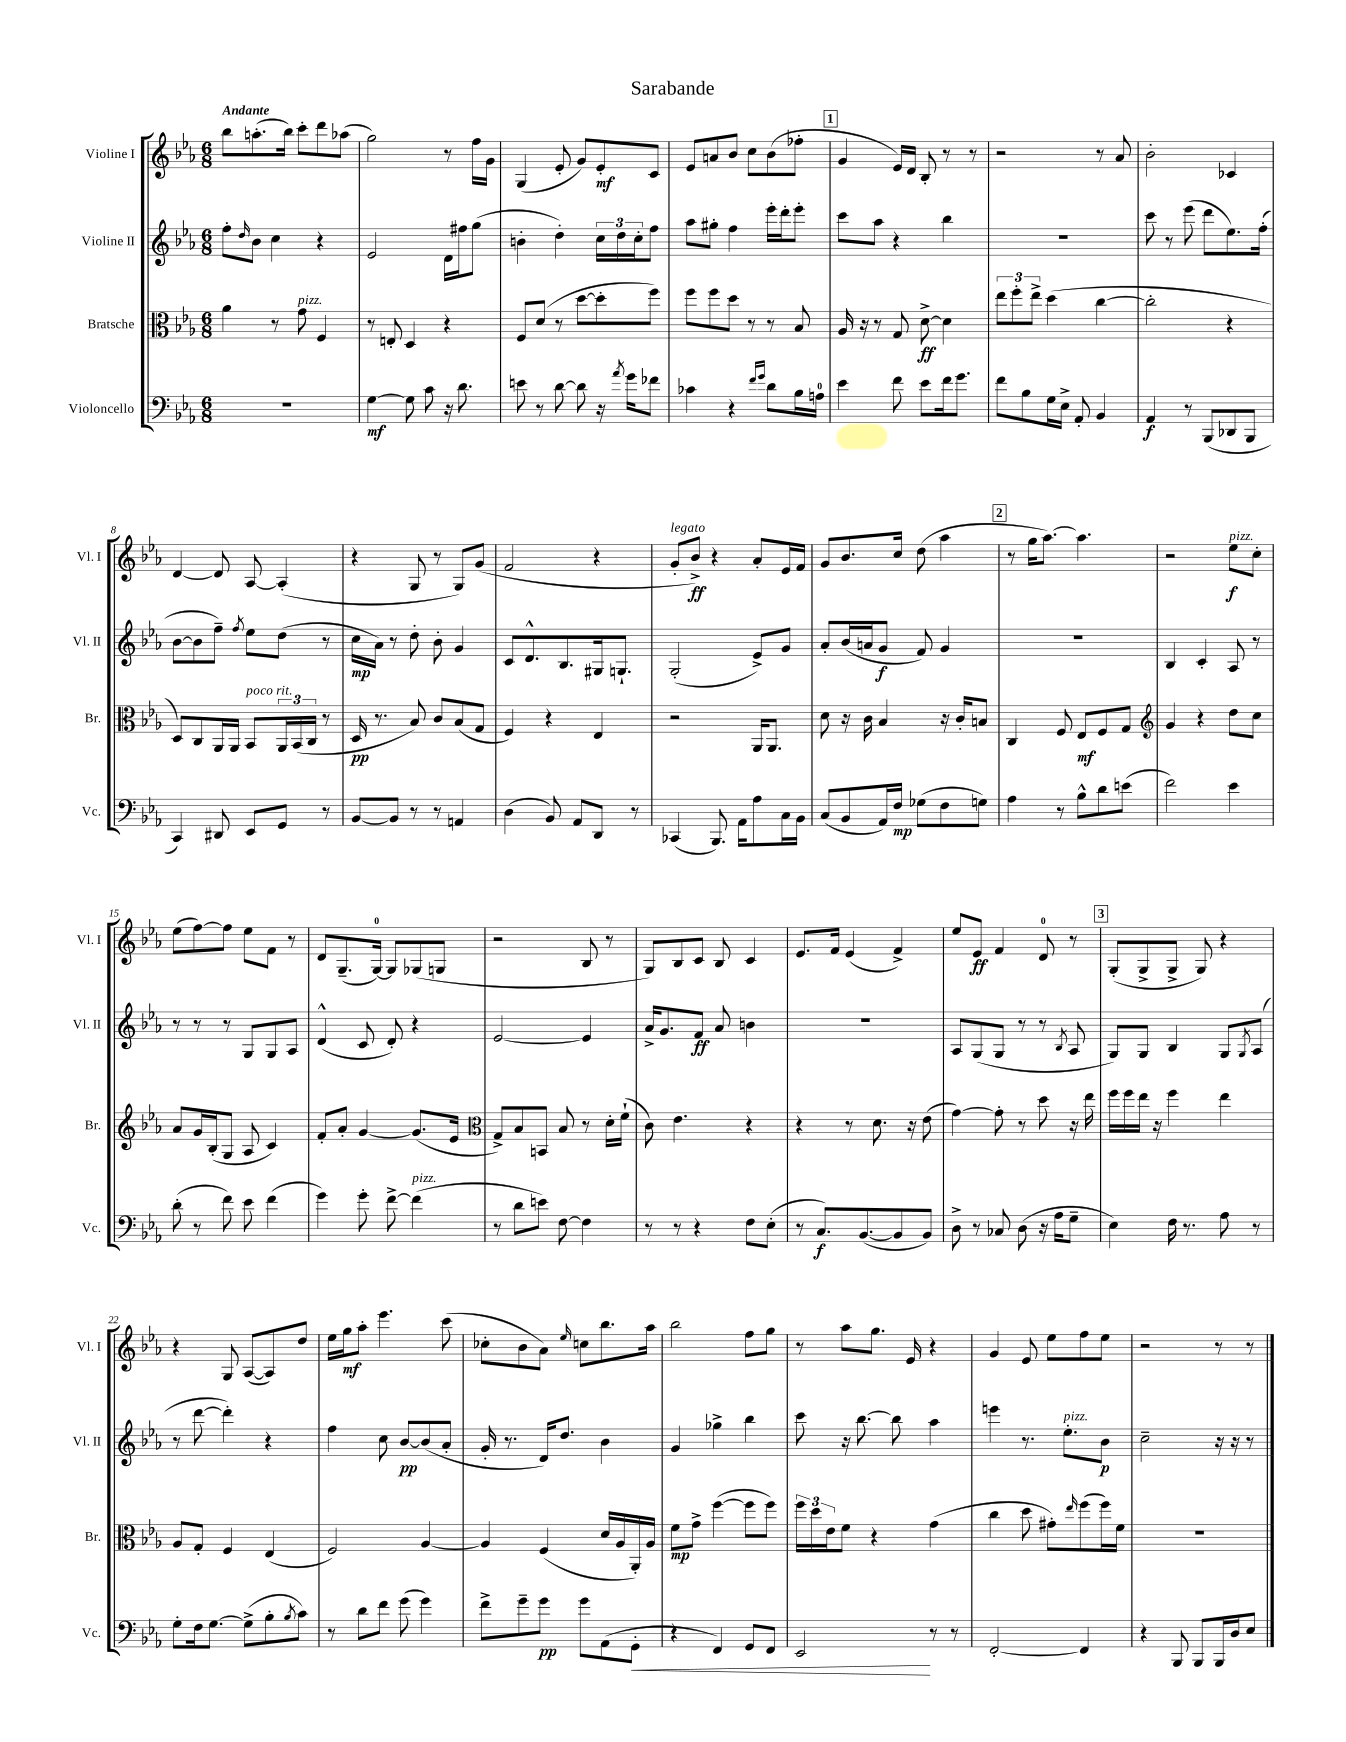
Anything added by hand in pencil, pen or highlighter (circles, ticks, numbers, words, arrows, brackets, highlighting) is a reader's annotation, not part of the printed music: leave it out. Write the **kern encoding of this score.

**kern	**dynam	**kern	**dynam	**kern	**dynam	**kern	**dynam
*part4	*part4	*part3	*part3	*part2	*part2	*part1	*part1
*staff4	*staff4	*staff3	*staff3	*staff2	*staff2	*staff1	*staff1
*I"Violoncello	*	*I"Bratsche	*	*I"Violine II	*	*I"Violine I	*
*I'Vc.	*	*I'Br.	*	*I'Vl. II	*	*I'Vl. I	*
*clefF4	*	*clefC3	*	*clefG2	*	*clefG2	*
*k[b-e-a-]	*	*k[b-e-a-]	*	*k[b-e-a-]	*	*k[b-e-a-]	*
*M6/8	*	*M6/8	*	*M6/8	*	*M6/8	*
=1	=1	=1	=1	=1	=1	=1	=1
!	!	!	!	!	!	!LO:TX:a:B:t=Andante	!
2.r	.	4a-\	.	8ff'\L	.	8bb-\L	.
.	.	.	.	16qqdd/	.	.	.
.	.	.	.	8b-\J	.	(8.aan'\	.
.	.	8r	.	4cc\	.	.	.
.	.	.	.	.	.	16bb-\Jk)	.
!	!	!LO:TX:a:i:t=pizz.	!	!	!	!	!
.	.	8g\	.	.	.	8ccc'\L	.
.	.	4F/	.	4r	.	8ddd\	.
.	.	.	.	.	.	(8aa-X\J	.
=2	=2	=2	=2	=2	=2	=2	=2
[4G\	mf	8r	.	2e-/	.	2gg\)	.
.	.	8En'/	.	.	.	.	.
8G\]	.	4D/	.	.	.	.	.
8c\	.	.	.	.	.	.	.
16r	.	4r	.	16d\LL	.	8r	.
8.d\	.	.	.	16ff#X\J	.	.	.
.	.	.	.	(8gg\J	.	16ff\LL	.
.	.	.	.	.	.	16g\JJ	.
=3	=3	=3	=3	=3	=3	=3	=3
8en\	.	8F/L	.	4bn'\	.	(4G/	.
8r	.	(8d/J	.	.	.	.	.
[8d\	.	8r	.	4dd'\)	.	8e-'/	.
8d\]	.	[8dd\L	.	.	.	8g/L)	.
16r	.	8dd'\]	.	24cc\LL	.	8e-'/	mf
.	.	.	.	24dd\	.	.	.
8qa-/	.	.	.	.	.	.	.
16g\KL	.	.	.	.	.	.	.
.	.	.	.	24cc'\J	.	.	.
8f-X\J	.	8ff\J)	.	8ff\J	.	8c/J	.
=4	=4	=4	=4	=4	=4	=4	=4
4c-X\	.	8ff\L	.	8aa-\L	.	8e-/L	.
.	.	8ff\	.	8gg#X'\J	.	8an/	.
4r	.	8dd\J	.	4ff\	.	8b-/J	.
.	.	8r	.	.	.	8cc\L	.
16qqf/LL	.	.	.	.	.	.	.
16qqg/JJ	.	.	.	.	.	.	.
8d\L	.	8r	.	16eee-'\LL	.	(8b-\	.
.	.	.	.	16ddd'\J	.	.	.
16B-\L	.	8B-/	.	8eee-'\J	.	8ff-X'\J	.
16An\JJ	.	.	.	.	.	.	.
!!LO:REH:place=s1:t=1
=5	=5	=5	=5	=5	=5	=5	=5
4e-\	.	16A-/	.	8ccc\L	.	4g/	.
.	.	16r	.	.	.	.	.
.	.	8r	.	8aa-\J	.	.	.
8f\	.	8G/	.	4r	.	16e-/LL)	.
.	.	.	.	.	.	16d/JJ	.
8e-\L	.	[8d^\	ff	.	.	8B-'/	.
16f\k	.	4d\]	.	4bb-\	.	8r	.
8.g\J	.	.	.	.	.	.	.
.	.	.	.	.	.	8r	.
=6	=6	=6	=6	=6	=6	=6	=6
8f\L	.	12ee-\L	.	2.r	.	2r	.
.	.	12ff'\	.	.	.	.	.
8B-\	.	.	.	.	.	.	.
.	.	12ee-^\J	.	.	.	.	.
16G\L	.	(4dd\	.	.	.	.	.
16E-^\JJ	.	.	.	.	.	.	.
8AA-'/	.	.	.	.	.	.	.
4BB-/	.	[4cc\	.	.	.	8r	.
.	.	.	.	.	.	8a-/	.
=7	=7	=7	=7	=7	=7	=7	=7
4AA-/	f	2cc'\]	.	8ccc\	.	2b-'\	.
.	.	.	.	8r	.	.	.
8r	.	.	.	(8eee-\	.	.	.
(8BBB-/L	.	.	.	8ddd\L	.	.	.
8DD-X/	.	4r	.	8.ee-\)	.	4c-X/	.
8BBB-/J	.	.	.	.	.	.	.
.	.	.	.	(16ff'\Jk	.	.	.
!!LO:LB:g=z
=8	=8	=8	=8	=8	=8	=8	=8
4CC/)	.	8D/L)	.	[8b-\L	.	[4d/	.
.	.	8C/	.	8b-\]	.	.	.
8DD#X/	.	16AA-/L	.	8ff~\J)	.	8d/]	.
.	.	16AA-/JJ	.	.	.	.	.
.	.	.	.	8qff/	.	.	.
!	!	!LO:TX:a:i:t=poco rit.	!	!	!	!	!
8EE-/L	.	8BB-/L	.	8ee-\L	.	[8A-/	.
8GG/J	.	24AA-/L	.	(8dd\J	.	(4A-'/]	.
.	.	(24BB-/	.	.	.	.	.
.	.	24C/JJ	.	.	.	.	.
8r	.	8r	.	8r	.	.	.
=9	=9	=9	=9	=9	=9	=9	=9
[8BB-/L	.	16D/	pp	16cc\LL	mp	4r	.
.	.	8.r	.	16a-\JJ)	.	.	.
8BB-/J]	.	.	.	8r	.	.	.
8r	.	8B-/)	.	8dd'\	.	8G/	.
8r	.	8c/L	.	8b-'\	.	8r	.
4AAn/	.	(8B-/	.	4g/	.	8G/L)	.
.	.	8G/J	.	.	.	(8g/J	.
=10	=10	=10	=10	=10	=10	=10	=10
(4D\	.	4F/)	.	8c/L	.	2f/	.
.	.	.	.	8.d^^/	.	.	.
8BB-/)	.	4r	.	.	.	.	.
.	.	.	.	8.B-/	.	.	.
8AA-/L	.	.	.	.	.	.	.
8DD/J	.	4E-/	.	16G#X/k	.	4r	.
.	.	.	.	8.Gn`/J	.	.	.
8r	.	.	.	.	.	.	.
=11	=11	=11	=11	=11	=11	=11	=11
!	!	!	!	!	!	!LO:TX:a:i:t=legato	!
(4CC-X/	.	2r	.	(2G'/	.	8g'/L	.
.	.	.	.	.	.	8b-^/J)	ff
8.BBB-/)	.	.	.	.	.	4r	.
16AA-\KL	.	.	.	.	.	.	.
8A-\	.	16AA-/KL	.	8e-^/L)	.	8a-'/L	.
.	.	8.AA-/J	.	.	.	.	.
16C\L	.	.	.	8g/J	.	16e-/L	.
16BB-\JJ	.	.	.	.	.	16f/JJ	.
=12	=12	=12	=12	=12	=12	=12	=12
(8C/L	.	8d\	.	8a-'/L	.	8g/L	.
8BB-/	.	16r	.	(16b-/L	.	8.b-/	.
.	.	16c\	.	16an/J	.	.	.
16AA-/L)	.	4B-/	.	8g/J	f	.	.
16F/JJ	mp	.	.	.	.	16cc/Jk	.
(8G-X\L	.	.	.	8f/)	.	(8dd\	.
8F\	.	16r	.	4g/	.	4aa-\	.
.	.	16c'/KL	.	.	.	.	.
8Gn\J)	.	8Bn/J	.	.	.	.	.
!!LO:REH:place=s1:t=2
=13	=13	=13	=13	=13	=13	=13	=13
4A-\	.	4C/	.	2.r	.	8r	.
.	.	.	.	.	.	16gg\KL	.
.	.	.	.	.	.	[8.aa-\J)	.
8r	.	8F/	.	.	.	.	.
8B-^^\L	.	8E-/L	mf	.	.	4.aa-\]	.
8d\	.	8F/	.	.	.	.	.
(8en\J	.	8G/J	.	.	.	.	.
=14	=14	=14	=14	=14	=14	=14	=14
*	*	*clefG2	*	*	*	*	*
2f\)	.	4g/	.	4B-/	.	2r	.
.	.	4r	.	4c'/	.	.	.
!	!	!	!	!	!	!LO:TX:a:i:t=pizz.	!
4e-\	.	8dd\L	.	8A-/	.	8ee-\L	f
.	.	8cc\J	.	8r	.	8cc'\J	.
!!LO:LB:g=z
=15	=15	=15	=15	=15	=15	=15	=15
(8d'\	.	8a-/L	.	8r	.	(8ee-\L	.
8r	.	16g/L	.	8r	.	[8ff\)	.
.	.	(16B-'/J	.	.	.	.	.
8f\)	.	8G/J	.	8r	.	8ff\J]	.
8e-\	.	8A-/	.	8G/L	.	8ee-\L	.
(4f\	.	4c/)	.	8G/	.	8f\J	.
.	.	.	.	8A-/J	.	8r	.
=16	=16	=16	=16	=16	=16	=16	=16
4g\)	.	8f'/L	.	(4d^^/	.	8d/L	.
.	.	8a-'/J	.	.	.	(8.G~/	.
8g'\	.	[4g/	.	8c/	.	.	.
.	.	.	.	.	.	[16G/Jk)	.
[8f^\	.	.	.	8d'/)	.	8G/L]	.
!LO:TX:a:i:t=pizz.	!	!	!	!	!	!	!
(4f\]	.	(8.g/L]	.	4r	.	(8G-X/	.
.	.	.	.	.	.	8Gn/J	.
.	.	16e-/Jk	.	.	.	.	.
=17	=17	=17	=17	=17	=17	=17	=17
*	*	*clefC3	*	*	*	*	*
8r	.	8G^/L)	.	[2e-/	.	2r	.
8d\L	.	8B-/	.	.	.	.	.
8en\J)	.	8BBn/J	.	.	.	.	.
[8F\	.	8B-/	.	.	.	.	.
4F\]	.	8r	.	4e-/]	.	8B-/	.
.	.	16d'\LL	.	.	.	8r	.
.	.	(16f`\JJ	.	.	.	.	.
=18	=18	=18	=18	=18	=18	=18	=18
8r	.	8c\)	.	16a-^/KL	.	8G/L)	.
.	.	.	.	8.g/	.	.	.
8r	.	4.e-\	.	.	.	8B-/	.
4r	.	.	.	8f/J	ff	8c/J	.
.	.	.	.	8a-/	.	8B-/	.
8F\L	.	4r	.	4bn\	.	4c/	.
(8E-'\J	.	.	.	.	.	.	.
=19	=19	=19	=19	=19	=19	=19	=19
8r	.	4r	.	2.r	.	8.e-/L	.
8.C/L)	f	.	.	.	.	.	.
.	.	.	.	.	.	16f/Jk	.
.	.	8r	.	.	.	(4e-/	.
([8.BB-/	.	.	.	.	.	.	.
.	.	8.d\	.	.	.	.	.
8BB-/]	.	.	.	.	.	4f^/)	.
.	.	16r	.	.	.	.	.
8BB-/J)	.	(8e-\	.	.	.	.	.
=20	=20	=20	=20	=20	=20	=20	=20
8D^\	.	[4g\)	.	8A-/L	.	8ee-/L	.
8r	.	.	.	(8G/	.	8e-/J	ff
8C-X/	.	8g'\]	.	8G/J	.	4f/	.
(8D\	.	8r	.	8r	.	.	.
16r	.	8dd\	.	8r	.	8d/	.
16A-\KL	.	.	.	.	.	.	.
.	.	.	.	8qB-/	.	.	.
8G~\J	.	16r	.	8A-/	.	8r	.
.	.	16ee-\	.	.	.	.	.
!!LO:REH:place=s1:t=3
=21	=21	=21	=21	=21	=21	=21	=21
4E-\)	.	16ff\LL	.	8G/L)	.	(8G'/L	.
.	.	16ff\	.	.	.	.	.
.	.	16ee-\JJ	.	8G/J	.	8G^/	.
.	.	16r	.	.	.	.	.
16F\	.	4ff\	.	4B-/	.	8G^/J	.
8.r	.	.	.	.	.	.	.
.	.	.	.	.	.	8G/)	.
8A-\	.	4ee-\	.	8G/L	.	4r	.
.	.	.	.	8qG/	.	.	.
8r	.	.	.	(8A-/J	.	.	.
!!LO:LB:g=z
=22	=22	=22	=22	=22	=22	=22	=22
8G'\L	.	8A-/L	.	8r	.	4r	.
16F\k	.	8G'/J	.	[8ddd\	.	.	.
[8.G\J	.	.	.	.	.	.	.
.	.	4F/	.	4ddd'\])	.	8G/	.
(8G^\L]	.	.	.	.	.	([8A-/L	.
8B-'\	.	(4E-/	.	4r	.	8A-/])	.
8qB-/	.	.	.	.	.	.	.
8c\J)	.	.	.	.	.	8dd/J	.
=23	=23	=23	=23	=23	=23	=23	=23
8r	.	2F/)	.	4ff\	.	16ee-\LL	.
.	.	.	.	.	.	16gg\J	mf
8d\L	.	.	.	.	.	8aa-'\J	.
8f\J	.	.	.	8cc\	.	4.eee-\	.
(8g\	.	.	.	[8b-/L	pp	.	.
4g\)	.	[4A-/	.	(8b-/]	.	.	.
.	.	.	.	8a-'/J	.	(8ccc\	.
=24	=24	=24	=24	=24	=24	=24	=24
8f^\L	.	4A-/]	.	16g'/	.	8cc-X'\L	.
.	.	.	.	8.r	.	.	.
8g~\	.	.	.	.	.	8b-\	.
8g\J	pp	(4F/	.	16d/KL)	.	8a-\J)	.
.	.	.	.	8.dd/J	.	.	.
.	.	.	.	.	.	16qqee-/	.
8g\L	.	.	.	.	.	8ccn\L	.
(8AA-\	.	16d/LL	.	4b-\	.	8.bb-\	.
.	.	16A-/	.	.	.	.	.
!	!LO:HP:b	!	!	!	!	!	!
8GG'\J	<	16AA-'/)	.	.	.	.	.
.	.	16A-/JJ	.	.	.	16aa-\Jk	.
=25	=25	=25	=25	=25	=25	=25	=25
4r	.	8f\L	mp	4g/	.	2bb-\	.
.	.	8g^\J	.	.	.	.	.
4FF/)	.	([4ff\	.	4gg-X^\	.	.	.
8GG/L	.	8ff\L]	.	4bb-\	.	8ff\L	.
8FF/J	.	8ff\J)	.	.	.	8gg\J	.
=26	=26	=26	=26	=26	=26	=26	=26
2EE-/	.	24ff\LL	.	8ccc\	.	8r	.
.	.	24dd\	.	.	.	.	.
.	.	24e-\J	.	.	.	.	.
.	.	8f\J	.	16r	.	8aa-\L	.
.	.	.	.	[8.bb-\	.	.	.
.	.	4r	.	.	.	8.gg\J	.
.	.	.	.	8bb-\]	.	.	.
.	.	.	.	.	.	16e-/	.
8r	[	(4g\	.	4aa-\	.	4r	.
8r	.	.	.	.	.	.	.
=27	=27	=27	=27	=27	=27	=27	=27
[2FF'/	.	4cc\	.	4eeen\	.	4g/	.
.	.	8dd\	.	8.r	.	8e-/	.
.	.	8g#X'\L)	.	.	.	8ee-\L	.
!	!	!	!	!LO:TX:a:i:t=pizz.	!	!	!
.	.	.	.	8.ee-'\L	.	.	.
.	.	16qqee-/	.	.	.	.	.
4FF/]	.	(8ff\	.	.	.	8ff\	.
.	.	16ff\L)	.	8b-\J	p	8ee-\J	.
.	.	16f\JJ	.	.	.	.	.
=28	=28	=28	=28	=28	=28	=28	=28
4r	.	2.r	.	2cc~\	.	2r	.
8BBB-/	.	.	.	.	.	.	.
8BBB-/L	.	.	.	.	.	.	.
16BBB-/L	.	.	.	16r	.	8r	.
16D/J	.	.	.	16r	.	.	.
8E-/J	.	.	.	8r	.	8r	.
==	==	==	==	==	==	==	==
*-	*-	*-	*-	*-	*-	*-	*-
